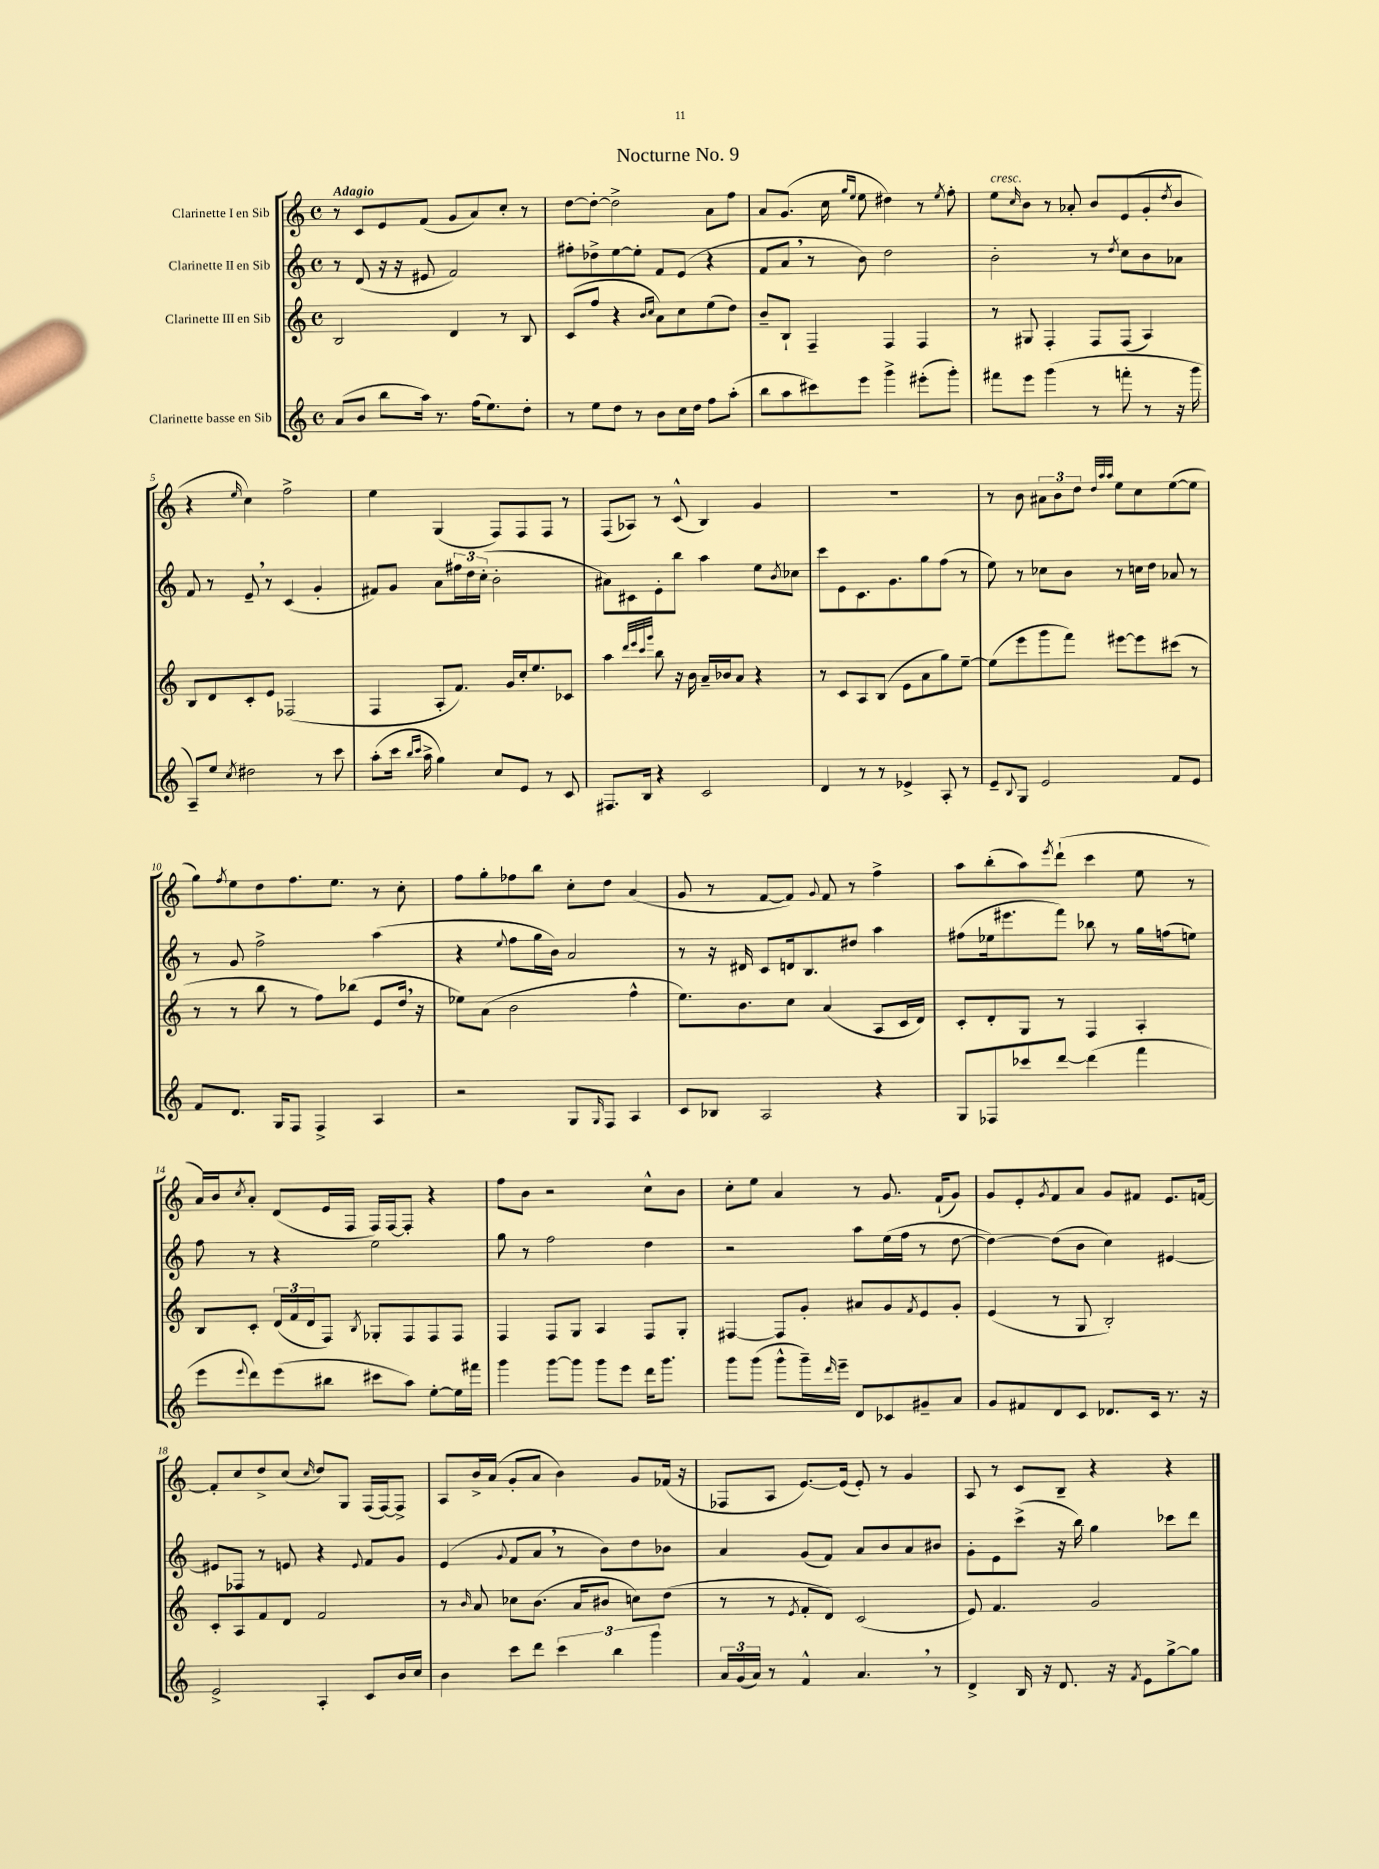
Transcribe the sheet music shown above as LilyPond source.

\header { title = "Nocturne No. 9" }
<<
\new StaffGroup <<
\new Staff = "s0" \with { instrumentName = "Clarinette I en Sib" } {
    \clef treble \key c \major \defaultTimeSignature \time 4/4 \tempo "Adagio"
    r8 c'8 e'8 f'8( g'8 a'8) c''8-. r8 |
    d''8~ d''8~-. d''2-> a'8 f''8 |
    a'8 g'8.( c''16 \grace { g''16 e''16 } e''8 dis''4) r8 \acciaccatura { e''8 } f''8-. |
    e''8^\markup { \italic "cresc." } \grace { c''16 } b'8 r8 aes'8-. b'8 e'8( g'8-. \acciaccatura { d''8 } b'8 |
    r4 \grace { e''16 } c''4) f''2-> |
    e''4 g4( f8) f8 f8 r8 |
    f8( aes8) r8 c'8-^( b4) g'4 |
    R1 |
    r8 b'8 \tuplet 3/2 { ais'8 b'8 d''8 } \grace { d''32 a''32 a''32 } e''8 c''8 e''8~( e''8 |
    g''8) \acciaccatura { f''8 } e''8 d''8 f''8. e''8. r8 c''8-. |
    f''8 g''8-. fes''8 b''8 c''8-. d''8 a'4( |
    g'8 r8 f'8~ f'8) \appoggiatura { g'8 } f'8 r8 f''4-> |
    a''8 b''8-.( a''8) \acciaccatura { e'''8 } d'''8-!( c'''4 e''8 r8 |
    a'16) b'16 \acciaccatura { c''8 } a'8-. d'8( e'16 f16 f16) f16~ f8-. r4 |
    f''8 b'8 r2 c''8-^ b'8 |
    c''8-. e''8 a'4 r8 g'8. f'16-!( g'8) |
    g'8 e'8-. \acciaccatura { g'8 } f'8 a'8 g'8 fis'8 e'8. f'16~ |
    f'8-. c''8 d''8-> c''8( \grace { c''16 } d''8) g8 f16( f16~) f8-> |
    a8 b'16-> a'16( g'8-. a'8 b'4) g'8 fes'16( r16 |
    fes8 a8 e'8.~) e'16( e'8-.) r8 g'4 |
    a8 r8 c'8 b8-- r4 r4 \bar "|." |
}
\new Staff = "s1" \with { instrumentName = "Clarinette II en Sib" } {
    \clef treble \key c \major \defaultTimeSignature \time 4/4
    r8 d'8( r16 r16 eis'8 f'2) |
    fis''8-. des''8-> e''8~ e''8-. f'8 e'8( r4 |
    f'8 a'8 \breathe r8 b'8) d''2 |
    b'2-. r8 \acciaccatura { d''8 } c''8 b'8 aes'8 |
    f'8 r8 e'8-- \breathe r8 c'4( g'4-. |
    fis'8) g'8 a'8 \tuplet 3/2 { fis''16 d''16 c''16-.( } b'2-. |
    ais'8) cis'8 e'8-. b''8 a''4 e''8 \acciaccatura { b'8 } ces''8 |
    c'''8 e'8 c'8. g'8. g''8 f''8( r8 |
    e''8) r8 ces''8 b'8 r8 c''16 d''16 aes'8 r8 |
    r8 g'8 f''2-> a''4( |
    r4 \appoggiatura { e''8 } f''8 g''16 b'16) a'2 |
    r8 r16 dis'16 c'8 d'16 b8. dis''8 a''4 |
    fis''8( ees''16 eis'''8. f'''8) bes''8 r8 g''16 f''16( e''8) |
    f''8 r8 r4 e''2 |
    g''8 r8 f''2 d''4 |
    r2 a''8 e''16( f''16 r8 d''8~ |
    d''4~) d''8( b'8 c''4) eis'4~ |
    eis'8 fes8 r8 e'8 r4 \appoggiatura { e'8 } f'8 g'8 |
    e'4( \appoggiatura { g'8 } f'8 a'8 \breathe r8 b'8) d''8 bes'8 |
    a'4 g'8( f'8) a'8 b'8 a'8 bis'8 |
    g'8-. e'8 c'''8->( r16 b''16) g''4 ces'''8 d'''8 \bar "|." |
}
\new Staff = "s2" \with { instrumentName = "Clarinette III en Sib" } {
    \clef treble \key c \major \defaultTimeSignature \time 4/4
    b2 d'4 r8 b8 |
    c'8( f''8 r4 \grace { b'16 c''16 } a'8) c''8 e''8( d''8) |
    b'8-- b8-! f4-- f4 f4 |
    r8 gis8 f4-. f8 f8( a4) |
    b8 d'8 c'8-. e'8 fes2( |
    f4 a8-. f'8.) g'16 c''16-. e''8. ces'8 |
    a''4 \grace { d'''32 e'''32 c'''32 g'''32 } b''8 r16 b'16 a'16-- bes'16 a'8 r4 |
    r8 c'8 a8 b8( e'8 a'8 g''8) e''8~-- |
    e''8( e'''8 g'''8 f'''8) eis'''8~ eis'''8 cis'''8( r8 |
    r8 r8 b''8 r8 f''8) bes''8( e'8 d''16 \breathe r16 |
    ees''8) a'8( b'2 f''4-^ |
    e''8.) b'8. c''8 a'4( a8 c'16 d'16) |
    c'8-. d'8-. g8 r8 f4 a4-. |
    b8 c'8-. \tuplet 3/2 { d'16( f'16 d'16 } f8) \acciaccatura { b8 } ges8-. f8 f8 f8 |
    f4 f8 g8 a4 f8 g8-. |
    fis4~ fis8 g'8-. ais'8 g'8 \acciaccatura { f'8 } e'8 g'8-. |
    e'4( r8 g8 b2-.) |
    c'8-. a8 f'8 d'8 f'2 |
    r8 \grace { b'16 } a'8 ces''8 b'8.( a'16 bis'8 c''8) d''8( |
    r8 r8 \acciaccatura { e'8 } f'8-. d'8) c'2( |
    e'8) f'4. g'2 \bar "|." |
}
\new Staff = "s3" \with { instrumentName = "Clarinette basse en Sib" } {
    \clef treble \key c \major \defaultTimeSignature \time 4/4
    a'8( b'8 b''8 a''16) r8. f''16( e''8.) d''8-. |
    r8 e''8 d''8 r8 b'8 c''16 d''16 f''8 a''8-.( |
    b''8 a''8 cis'''8) e'''8 g'''4-> eis'''8-.( g'''8-.) |
    fis'''8 e'''8 g'''4( r8 f'''8-. r8 r16 g'''16 |
    a8--) e''8 \acciaccatura { c''8 } dis''2 r8 c'''8 |
    a''8-.( c'''16 \grace { b''16 c'''16 } a''16-> g''4) c''8 e'8 r8 c'8 |
    fis8. b16 r4 c'2 |
    d'4 r8 r8 ees'4-> a8-. r8 |
    e'8-- \appoggiatura { b8 } g8 e'2 f'8 e'8 |
    f'8 d'8. g16 f8 f4-> a4 |
    r2 g8 \grace { g16 } f8 a4 |
    c'8 bes8 a2 r4 |
    g8 fes8 ces'''8 d'''8~ d'''4( f'''4 |
    e'''8 \appoggiatura { e'''8 } d'''8) e'''8( bis''8 cis'''8 a''8) e''8~-. e''16 fis'''16 |
    g'''4 g'''8~ g'''8 g'''8 e'''8 d'''16 g'''8. |
    g'''8 g'''8( g'''8-^ g'''16--) \grace { d'''16 } e'''16-- d'8 ces'8 gis'8-- a'8 |
    g'8 fis'8 d'8 c'8 des'8. c'16 r8. r16 |
    e'2-> a4-. c'8 b'16 c''16 |
    b'4 c'''8 d'''8 \tuplet 3/2 { c'''4 b''4 g'''4 } |
    \tuplet 3/2 { a'16 g'16( a'16) } r8 f'4-^ a'4. \breathe r8 |
    d'4-> b16 r16 d'8. r16 \acciaccatura { f'8 } e'8 g''8~-> g''8 \bar "|." |
}
>>
>>
